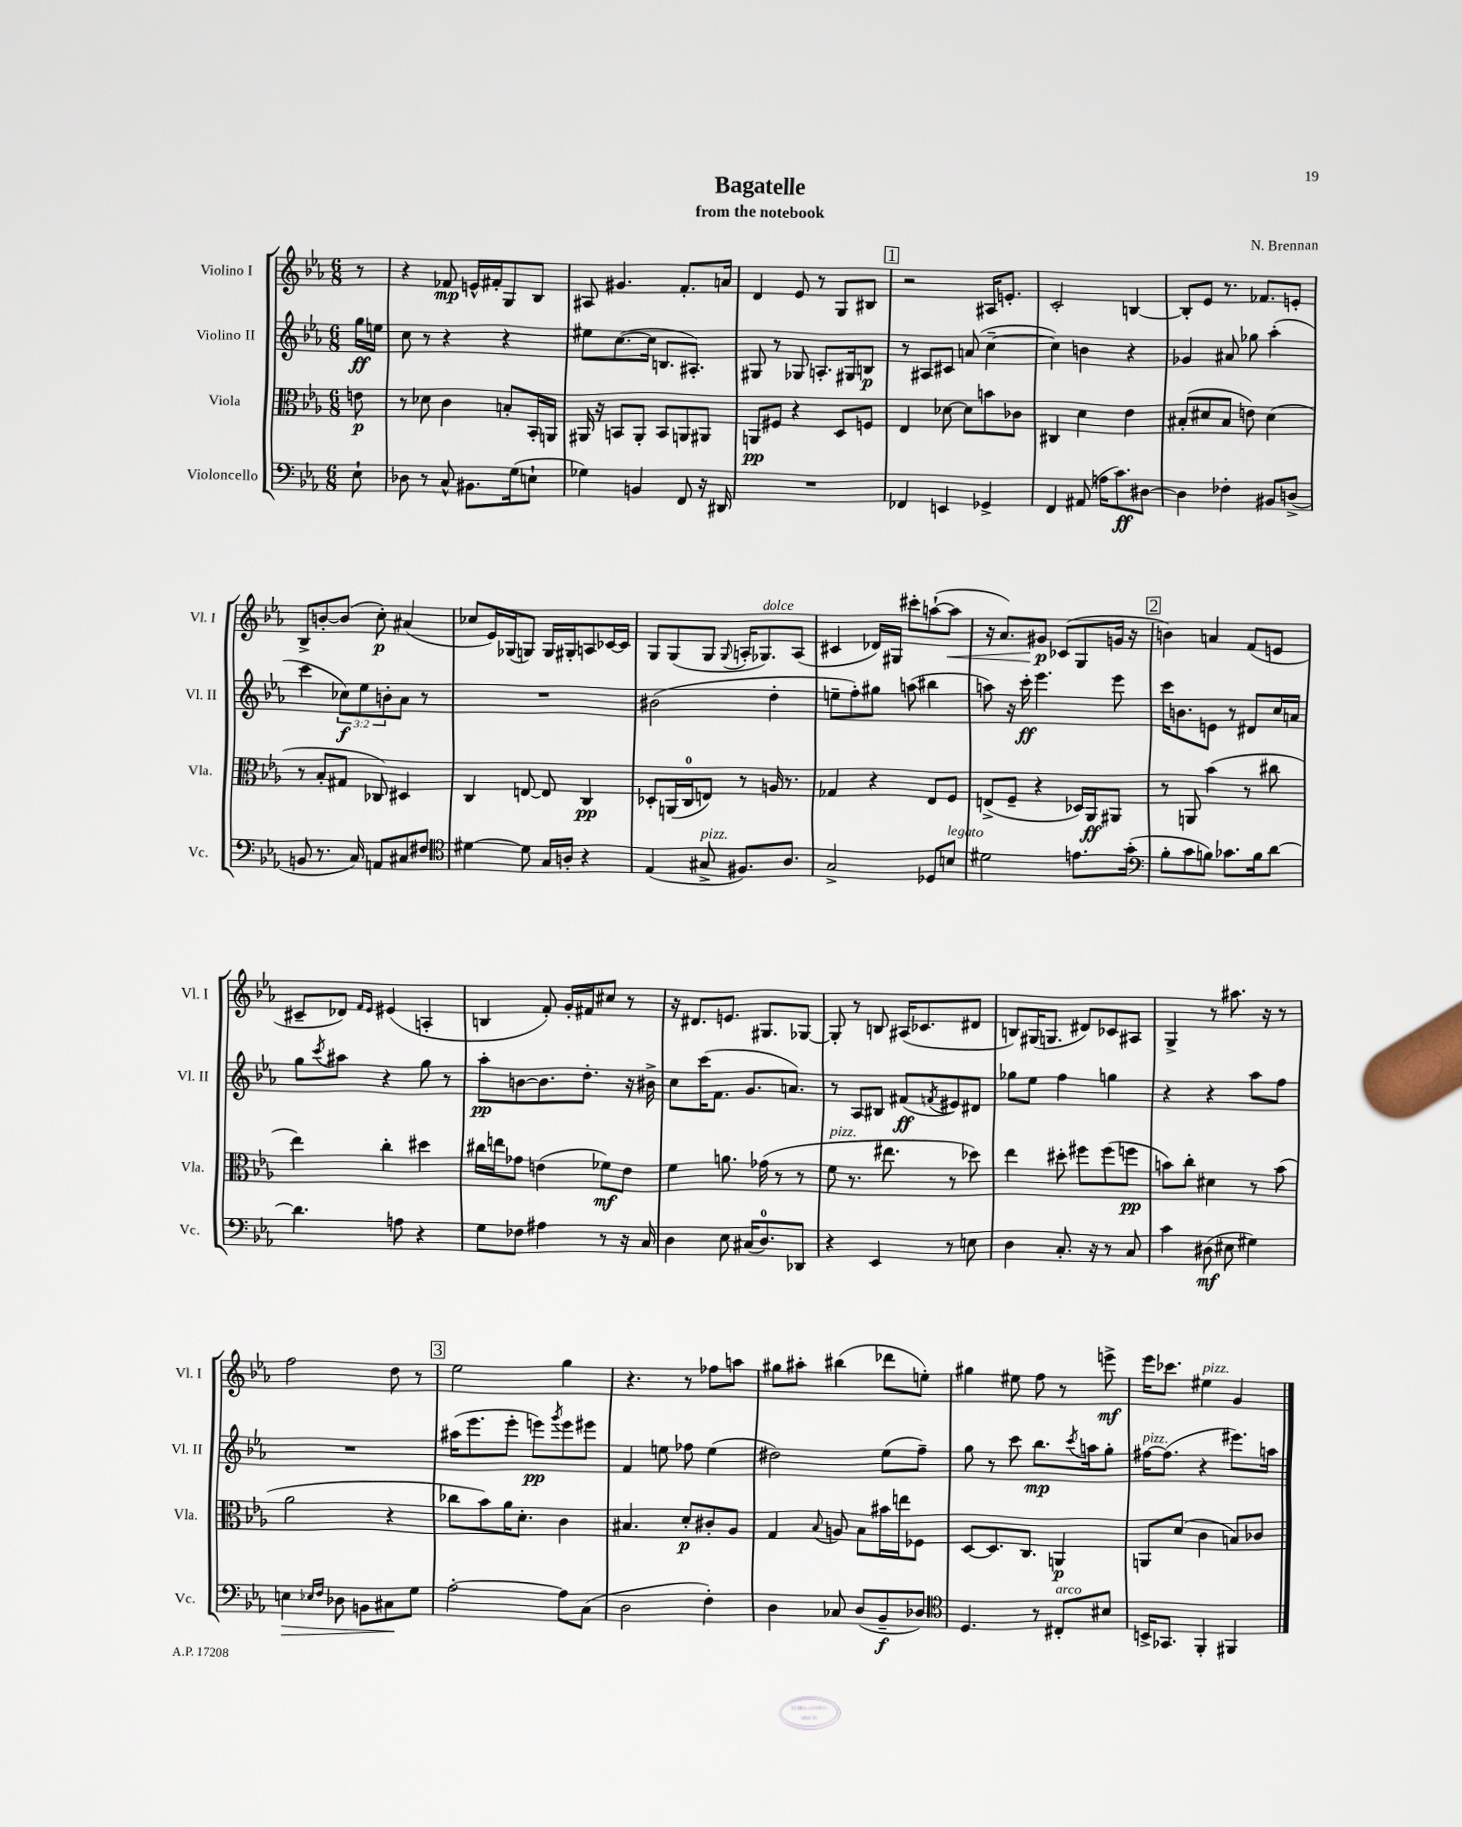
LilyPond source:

\header { title = "Bagatelle" composer = "N. Brennan" subtitle = "from the notebook" }
<<
\new StaffGroup <<
\new Staff = "s0" \with { instrumentName = "Violino I" shortInstrumentName = "Vl. I" } {
    \clef treble \key ees \major \numericTimeSignature \time 6/8 \partial 8
    r8 |
    r4 fes'8\mp e'16-^ fis'16-. g8 bes8 |
    ais8 gis'4. f'8.-. a'16 |
    d'4 ees'8 r8 g8 bis8 |
    \mark \markup { \box "1" } r2 ais16 e'8.-. |
    c'2-. b4~ |
    b8-. ees'8 r8. fes'8. e'8-. |
    bes8-> b'8~-. b'8( c''8-.\p) ais'4( |
    ces''8 ees'16) ges16( g8) g16 gis16-. a8 ces'16~ ces'16 |
    g8 g8( g8 \appoggiatura { g8 } a16-. ges8.^\markup { \italic "dolce" }) a8( |
    cis'4 des'16) gis16 cis'''8-. a''8~-!( a''8\< |
    r16 aes'8.) gis'8\p\! ces'8( g8 g'16 r16 |
    \mark \markup { \box "2" } b'4) a'4 f'8( e'8 |
    cis'8-- des'8) \grace { f'16 ees'16 } eis'4( a4-. |
    b4 f'8-.) g'16-. fis'16 cis''8 r8 |
    r16 dis'8. e'8. gis8. ges8~ |
    ges8-. r8 b8 ais16( ces'8. dis'8 |
    b8) gis16( g8. dis'8) ces'8 ais8 |
    g4-> r8 ais''8. r16 r8 |
    f''2 d''8 r8 |
    \mark \markup { \box "3" } ees''2 g''4 |
    r4. r8 fes''8 a''8 |
    gis''8 ais''8-. bis''4( des'''8 e''8-.) |
    gis''4 eis''8 f''8 r8 e'''8->\mf |
    ees'''16 ces'''8. eis''4^\markup { \italic "pizz." } g'4 \bar "|." |
}
\new Staff = "s1" \with { instrumentName = "Violino II" shortInstrumentName = "Vl. II" } {
    \clef treble \key ees \major \numericTimeSignature \time 6/8 \override Staff.TupletNumber.text = #tuplet-number::calc-fraction-text \partial 8
    g''16\ff e''16 |
    c''8 r8 r4 r4 |
    eis''8 c''8.~( c''16 b8. ais8.-.) |
    gis8 r8 ges8 a8.-. gis16 b8\p |
    \mark \markup { \box "1" } r8 ais8 cis'8 a'8( c''4~-- |
    c''4) b'4 r4 |
    ges'4 ais'8 ges''8 aes''4-.( |
    c'''4 \tuplet 3/2 { ces''8\f) ees''8 b'8-. } aes'8 r8 |
    R2. |
    bis'2( d''4-. |
    e''8-- f''8-.) gis''8 a''8( bis''4 |
    a''8) r16 c'''16-.\ff ees'''4. ees'''8 |
    \mark \markup { \box "2" } c'''16 b'8. e'8 r8 dis'8 c''16 a'16 |
    g''8 \acciaccatura { c'''8 } ais''8 r4 g''8 r8 |
    aes''8-.\pp b'8~ b'8. d''8.-. r16 bis'16-> |
    c''8 c'''16( f'8. g'8. a'8.) |
    r8 aes8 bis8 fis'8\ff( \acciaccatura { f'8 } eis'8) dis'8 |
    ges''8 ees''8 f''4 g''4 |
    r4 r4 aes''8 f''8 |
    R2. |
    \mark \markup { \box "3" } ais''16( ees'''8. ees'''8-. e'''8\pp) \acciaccatura { g'''8 } e'''8 eis'''8 |
    f'4 e''8 fes''8 e''4( |
    dis''2) ees''8( f''8--) |
    g''8 r8 c'''8 bes''8.\mp \acciaccatura { c'''8 } a''16 g''8-. |
    fis''16~^\markup { \italic "pizz." } fis''8.( r4 eis'''8.) a''16 \bar "|." |
}
\new Staff = "s2" \with { instrumentName = "Viola" shortInstrumentName = "Vla." } {
    \clef alto \key ees \major \numericTimeSignature \time 6/8 \partial 8
    e'8\p |
    r8 des'8 c'4 b8-. bes,16-. a,16 |
    ais,16 r16 b,8 ais,8-. b,8 a,8 ais,8 |
    a,8\pp fis8 r4 d8 f8 |
    \mark \markup { \box "1" } ees4 des'8~ des'8 b'8 ces'8 |
    cis4 d'4 ees'4 |
    bis8-.( dis'8 bis8 e'8) dis'4( |
    r8 bes8-. gis8 ces8) dis4 |
    c4 e8~ e8 c4\pp |
    des8-. a,16( c16-0 e8) r8 a16 r8. |
    ges4 r4 ees8 f8 |
    e8->( f8-- r4 des16) aes,16\ff ais,8 |
    \mark \markup { \box "2" } r8 a,8 bes'4( r8 cis''8 |
    ees''4) c''4-. dis''4 |
    cis''16 e''16 ges'8 e'4( fes'8\mf) e'8 |
    f'4 a'8. ges'16( r8 r8 |
    f'8^\markup { \italic "pizz." } r8. eis''8. r8 des''8) |
    ees''4 dis''8-. fis''8 fis''8( f''8\pp |
    b'8) c''8-. dis'4 r8 b'8( |
    aes'2 r4 |
    \mark \markup { \box "3" } ces''8 bes'8) aes'16 d'8.-. c'4 |
    bis4. d'8-.\p cis'8-. aes8 |
    g4 \appoggiatura { bes8 } a8 bes8 bis'16 e''16 fes8 |
    d8~ d8. c8. a,4\p |
    a,8 d'8( c'4 b8) ces'8 \bar "|." |
}
\new Staff = "s3" \with { instrumentName = "Violoncello" shortInstrumentName = "Vc." } {
    \clef bass \key ees \major \numericTimeSignature \time 6/8 \partial 8
    ees8-! |
    des8 r8 c8-^ bis,8. g16( e8-! |
    ges4) b,4 f,8 r16 dis,16 |
    R2. |
    \mark \markup { \box "1" } fes,4 e,4 ges,4-> |
    f,4 ais,8( a16 c'8.\ff) dis8~ |
    dis4 fes4-. bis,8 d8->( |
    b,8 r8. c16) a,8 cis8 fis8 |
    \clef tenor dis'4~ dis'8 g16 a16-. r4 |
    ees4( gis8->^\markup { \italic "pizz." } fis8.) aes8. |
    g2-> des8 b8^\markup { \italic "legato" } |
    dis'2 e'8. g'16-.( |
    \mark \markup { \box "2" } \clef bass bes8-. c'8 b8) ces'8. b16 d'8~ |
    d'4. a8 r4 |
    g8 fes8 ais4 r8 r16 c16 |
    d4 ees8 cis16( d8.-0) des,8 |
    r4 ees,4 r8 e8 |
    d4 c8.-. r16 r8 c8 |
    c'4 dis8\mf( eis8 gis4) |
    e4\> \grace { ees16 f16 } des8 b,8 cis8\! g8 |
    \mark \markup { \box "3" } aes2~-. aes8 c8( |
    d2 f4-.) |
    d4 ces8 d8( bes,8--\f des8) |
    \clef tenor d4. r8 cis8-.^\markup { \italic "arco" } bis8 |
    b,16-> ges,8. f,4-. fis,4 \bar "|." |
}
>>
>>
\layout { \context { \Score \remove "Bar_number_engraver" } }
